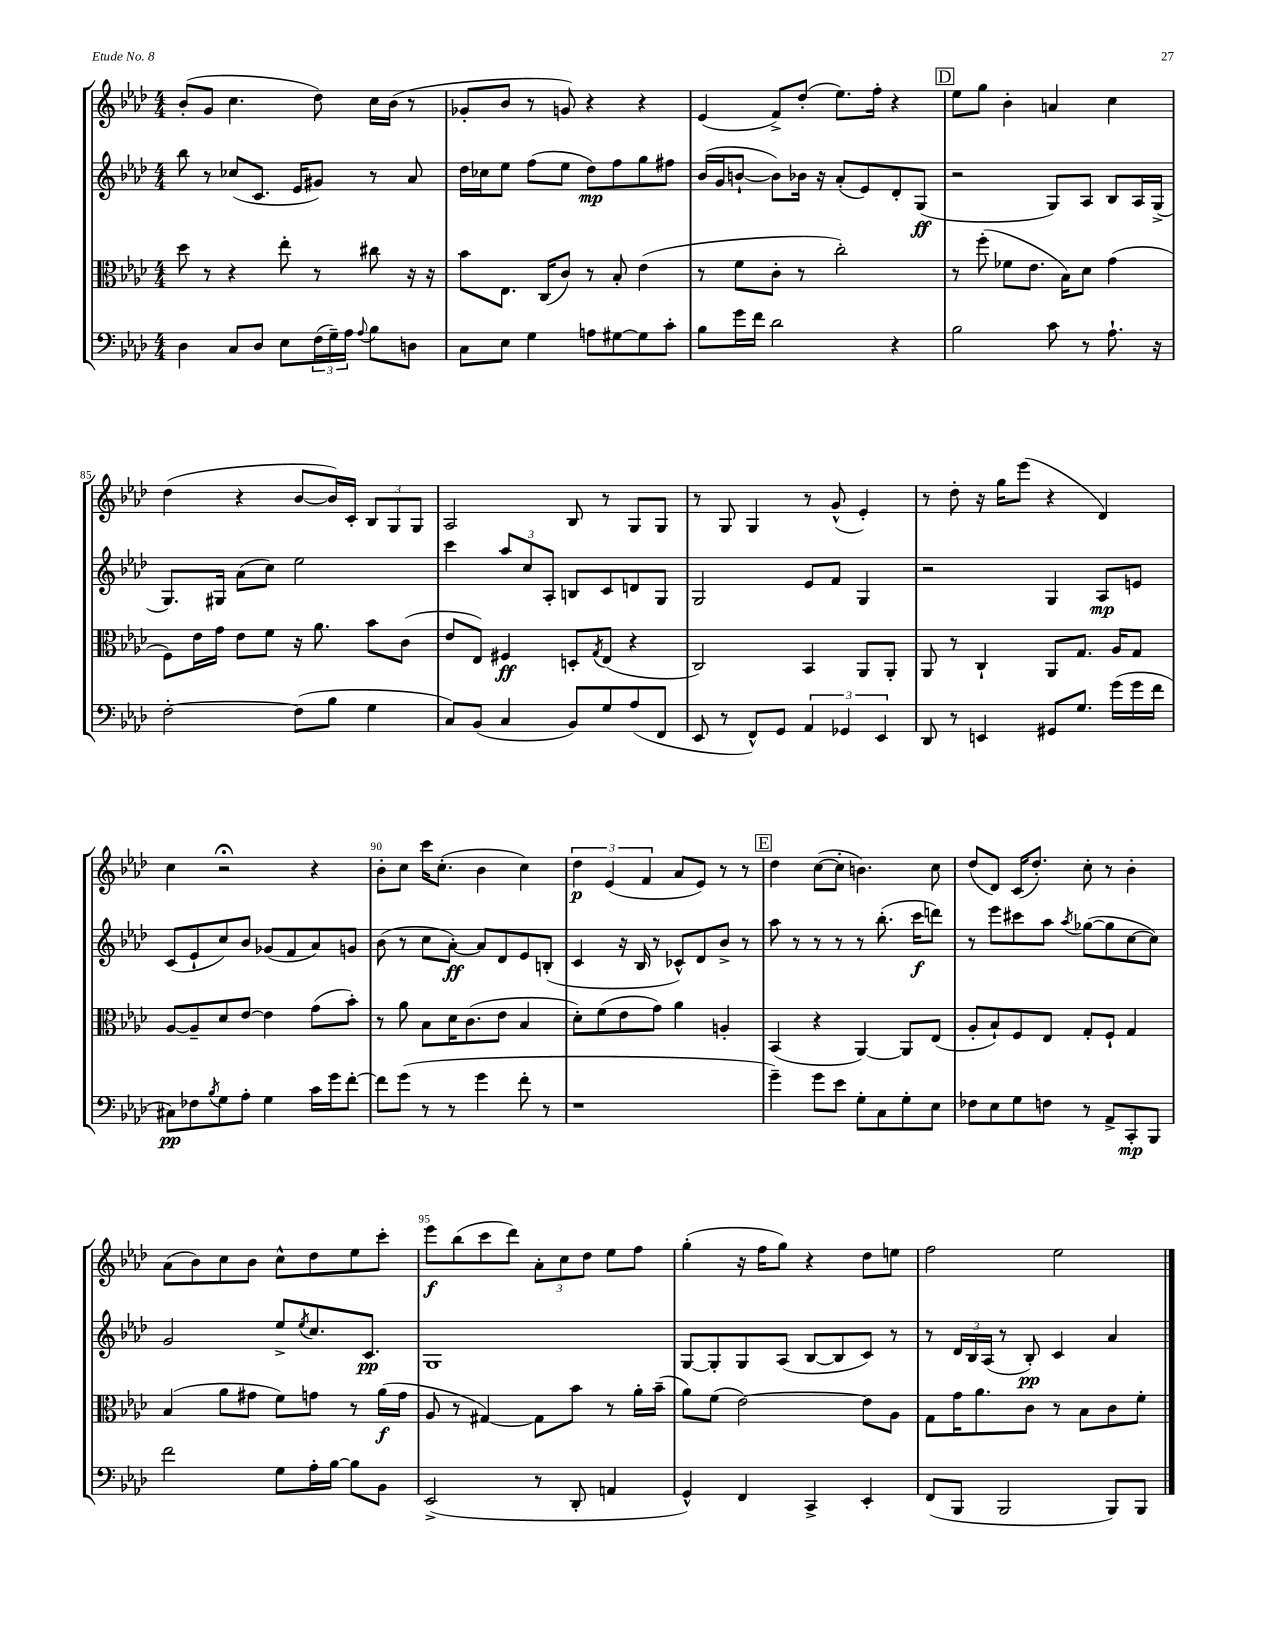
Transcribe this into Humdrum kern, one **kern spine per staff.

**kern	**dynam	**kern	**dynam	**kern	**dynam	**kern	**dynam
*part4	*part4	*part3	*part3	*part2	*part2	*part1	*part1
*staff4	*staff4	*staff3	*staff3	*staff2	*staff2	*staff1	*staff1
*clefF4	*	*clefC3	*	*clefG2	*	*clefG2	*
*k[b-e-a-d-]	*	*k[b-e-a-d-]	*	*k[b-e-a-d-]	*	*k[b-e-a-d-]	*
*M4/4	*	*M4/4	*	*M4/4	*	*M4/4	*
=81	=81	=81	=81	=81	=81	=81	=81
4D-\	.	8dd-\	.	8bb-\	.	(8b-'/L	.
.	.	8r	.	8r	.	8g/J	.
8C/L	.	4r	.	(8cc-X/L	.	4.cc\	.
8D-/J	.	.	.	8.c/J	.	.	.
8E-\L	.	8ee-'\	.	.	.	.	.
.	.	.	.	16e-/KL	.	.	.
(24F\L	.	8r	.	8g#X/J)	.	8dd-\)	.
24G~\)	.	.	.	.	.	.	.
24A-\JJ	.	.	.	.	.	.	.
8qqA-/	.	.	.	.	.	.	.
8B-\L	.	8cc#X\	.	8r	.	16cc\LL	.
.	.	.	.	.	.	(16b-\JJ	.
8Dn\J	.	16r	.	8a-/	.	8r	.
.	.	16r	.	.	.	.	.
=82	=82	=82	=82	=82	=82	=82	=82
8C\L	.	8b-\L	.	16dd-\LL	.	8g-X'/L	.
.	.	.	.	16cc-X\J	.	.	.
8E-\J	.	8.E-\J	.	8ee-\J	.	8b-/J	.
4G\	.	.	.	(8ff\L	.	8r	.
.	.	(16C/KL	.	.	.	.	.
.	.	8c/J)	.	8ee-\J	.	8gn/)	.
8An\L	.	8r	.	8dd-\L)	mp	4r	.
[8G#X\	.	8B-'/	.	8ff\	.	.	.
8G#\]	.	(4e-\	.	8gg\	.	4r	.
8c'\J	.	.	.	8ff#X\J	.	.	.
=83	=83	=83	=83	=83	=83	=83	=83
8B-\L	.	8r	.	(16b-/LL	.	(4e-/	.
.	.	.	.	16g/J	.	.	.
16g\L	.	8f\L	.	[8bn`/J	.	.	.
16f\JJ	.	.	.	.	.	.	.
2d-\	.	8c'\J	.	8b\L])	.	8f^/L)	.
.	.	8r	.	16b-X\Jk	.	(8dd-'/J	.
.	.	.	.	16r	.	.	.
.	.	2cc'\)	.	(8a-'/L	.	8.ee-\L)	.
.	.	.	.	8e-/)	.	.	.
.	.	.	.	.	.	16ff'\Jk	.
4r	.	.	.	8d-'/	.	4r	.
.	.	.	.	(8G/J	ff	.	.
!!LO:REH:place=s1:t=D
=84	=84	=84	=84	=84	=84	=84	=84
2B-\	.	8r	.	2r	.	8ee-\L	.
.	.	(8ff'\	.	.	.	8gg\J	.
.	.	8f-X\L	.	.	.	4b-'\	.
.	.	8.e-\J	.	.	.	.	.
8c\	.	.	.	8G/L)	.	4an/	.
.	.	16B-\KL)	.	.	.	.	.
8r	.	8d-\J	.	8A-/J	.	.	.
8.A-`\	.	(4g\	.	8B-/L	.	4cc\	.
.	.	.	.	16A-/L	.	.	.
16r	.	.	.	(16G^/JJ	.	.	.
!!LO:LB:g=z
=85	=85	=85	=85	=85	=85	=85	=85
[2F'\	.	8F\L)	.	8.G/L)	.	(4dd-\	.
.	.	16e-\L	.	.	.	.	.
.	.	16g\JJ	.	16G#X/Jk	.	.	.
.	.	8e-\L	.	(8a-\L	.	4r	.
.	.	8f\J	.	8cc\J)	.	.	.
(8F\L]	.	16r	.	2ee-\	.	[8b-/L	.
.	.	8.a-\	.	.	.	.	.
8B-\J	.	.	.	.	.	16b-/L])	.
.	.	.	.	.	.	16c'/JJ	.
4G\	.	8b-\L	.	.	.	12B-/L	.
.	.	.	.	.	.	12G/	.
.	.	(8c\J	.	.	.	.	.
.	.	.	.	.	.	12G/J	.
=86	=86	=86	=86	=86	=86	=86	=86
8C/L)	.	8e-/L	.	4ccc\	.	2A-/	.
(8BB-/J	.	8E-/J)	.	.	.	.	.
4C/	.	4F#X/	ff	12aa-/L	.	.	.
.	.	.	.	12cc/	.	.	.
.	.	.	.	12A-'/J	.	.	.
8BB-/L)	.	8Dn'/L	.	8Bn/L	.	8B-/	.
.	.	8qG/	.	.	.	.	.
8G/	.	(8E-/J	.	8c/	.	8r	.
(8A-/	.	4r	.	8dn/	.	8G/L	.
8FF/J	.	.	.	8G/J	.	8G/J	.
=87	=87	=87	=87	=87	=87	=87	=87
8EE-/	.	2C/)	.	2G/	.	8r	.
8r	.	.	.	.	.	8G/	.
8FF^^/L)	.	.	.	.	.	4G/	.
8GG/J	.	.	.	.	.	.	.
6AA-/	.	4BB-/	.	8e-/L	.	8r	.
.	.	.	.	8f/J	.	(8g^^/	.
6GG-X/	.	.	.	.	.	.	.
.	.	8AA-/L	.	4G/	.	4e-'/)	.
6EE-/	.	.	.	.	.	.	.
.	.	8AA-'/J	.	.	.	.	.
=88	=88	=88	=88	=88	=88	=88	=88
8DD-/	.	8AA-/	.	2r	.	8r	.
8r	.	8r	.	.	.	8dd-'\	.
4EEn/	.	4C`/	.	.	.	16r	.
.	.	.	.	.	.	16gg\KL	.
.	.	.	.	.	.	(8eee-\J	.
8GG#X/L	.	8AA-/L	.	4G/	.	4r	.
8.G/J	.	8.G/J	.	.	.	.	.
.	.	.	.	8A-/L	mp	4d-/)	.
(16g\LL	.	16A-/KL	.	.	.	.	.
16g\	.	8G/J	.	8en/J	.	.	.
16f\JJ	.	.	.	.	.	.	.
!!LO:LB:g=z
=89	=89	=89	=89	=89	=89	=89	=89
8C#X\L)	pp	[8A-/L	.	(8c/L	.	4cc\	.
8F-X\	.	8A-~/]	.	8e-`/	.	.	.
8qB-/	.	.	.	.	.	.	.
8G\	.	8d-/	.	8cc/)	.	2r;<	.
8A-'\J	.	[8e-/J	.	8b-/J	.	.	.
4G\	.	4e-\]	.	(8g-X/L	.	.	.
.	.	.	.	8f/	.	.	.
16c\LL	.	(8g\L	.	8a-/)	.	4r	.
16g\J	.	.	.	.	.	.	.
[8f'\J	.	8b-'\J)	.	8gn/J	.	.	.
=90	=90	=90	=90	=90	=90	=90	=90
8f\L]	.	8r	.	(8b-\	.	8b-'\L	.
(8g\J	.	8a-\	.	8r	.	8cc\J	.
8r	.	8B-\L	.	8cc\L	.	16ccc\KL	.
.	.	.	.	.	.	(8.cc'\J	.
8r	.	16d-\K	.	[8a-'\J)	ff	.	.
.	.	(8.c\	.	.	.	.	.
4g\	.	.	.	8a-/L]	.	4b-\	.
.	.	8e-\J	.	8d-/	.	.	.
8f'\	.	4B-/	.	8e-/	.	4cc\)	.
8r	.	.	.	(8Bn'/J	.	.	.
=91	=91	=91	=91	=91	=91	=91	=91
1r	.	8d-'\L)	.	4c/	.	6dd-\	p
.	.	(8f\	.	.	.	.	.
.	.	.	.	.	.	(6e-/	.
.	.	8e-\	.	16r	.	.	.
.	.	.	.	16B-/	.	.	.
.	.	.	.	.	.	6f/	.
.	.	8g\J)	.	8r	.	.	.
.	.	4a-\	.	8c-X^^/L)	.	8a-/L	.
.	.	.	.	8d-/	.	8e-/J)	.
.	.	4An'/	.	8b-^/J	.	8r	.
.	.	.	.	8r	.	8r	.
!!LO:REH:place=s1:t=E
=92	=92	=92	=92	=92	=92	=92	=92
4g~\)	.	(4BB-/	.	8aa-\	.	4dd-\	.
.	.	.	.	8r	.	.	.
8g\L	.	4r	.	8r	.	([8cc\L	.
8e-\J	.	.	.	8r	.	8cc'\J]	.
8G'\L	.	[4AA-/)	.	8r	.	4.bn\)	.
8C\	.	.	.	(8.bb-'\	.	.	.
8G'\	.	8AA-/L]	.	.	.	.	.
.	.	.	.	16ccc\KL	f	.	.
8E-\J	.	(8E-/J	.	8dddn\J)	.	8cc\	.
=93	=93	=93	=93	=93	=93	=93	=93
8F-X\L	.	8A-'/L	.	8r	.	(8dd-/L	.
8E-\	.	8B-`/)	.	8eee-\L	.	8d-/J)	.
8G\	.	8F/	.	8ccc#X\	.	(16c/KL	.
.	.	.	.	.	.	8.dd-'/J)	.
8Fn\J	.	8E-/J	.	8aa-\J	.	.	.
.	.	.	.	8qaa-/	.	.	.
8r	.	8G'/L	.	([8gg-X\L	.	8cc'\	.
8AA-^/L	.	8F`/J	.	8gg-\]	.	8r	.
8CC'/	mp	4G/	.	[8cc\	.	4b-'\	.
8BBB-/J	.	.	.	8cc\J])	.	.	.
!!LO:LB:g=z
=94	=94	=94	=94	=94	=94	=94	=94
2f\	.	(4B-/	.	2g/	.	(8a-\L	.
.	.	.	.	.	.	8b-\)	.
.	.	8a-\L	.	.	.	8cc\	.
.	.	8g#X\J	.	.	.	8b-\J	.
8G\L	.	8f\L)	.	8ee-^/L	.	8cc^^\L	.
.	.	.	.	8qee-/	.	.	.
16A-'\L	.	8gn\J	.	8.cc/	.	8dd-\	.
[16B-\JJ	.	.	.	.	.	.	.
8B-\L]	.	8r	.	.	.	8ee-\	.
.	.	.	.	8.c/J	pp	.	.
8BB-\J	.	(16a-\LL	f	.	.	8ccc'\J	.
.	.	16g\JJ	.	.	.	.	.
=95	=95	=95	=95	=95	=95	=95	=95
(2EE-^/	.	8A-/	.	1G	.	8eee-\L	f
.	.	8r	.	.	.	(8bb-\	.
.	.	[4G#X/)	.	.	.	8ccc\	.
.	.	.	.	.	.	8ddd-\J)	.
8r	.	8G#\L]	.	.	.	12a-'\L	.
.	.	.	.	.	.	12cc\	.
8DD-'/	.	8b-\J	.	.	.	.	.
.	.	.	.	.	.	12dd-\J	.
4AAn/	.	8r	.	.	.	8ee-\L	.
.	.	16a-'\LL	.	.	.	8ff\J	.
.	.	(16b-~\JJ	.	.	.	.	.
=96	=96	=96	=96	=96	=96	=96	=96
4GG^^/)	.	8a-\L)	.	[8G/L	.	(4gg'\	.
.	.	(8f\J	.	8G'/]	.	.	.
4FF/	.	[2e-\)	.	8G/	.	16r	.
.	.	.	.	.	.	16ff\KL	.
.	.	.	.	(8A-/J	.	8gg\J)	.
4CC^/	.	.	.	[8B-/L	.	4r	.
.	.	.	.	8B-/]	.	.	.
4EE-'/	.	8e-\L]	.	8c/J)	.	8dd-\L	.
.	.	8A-\J	.	8r	.	8een\J	.
=97	=97	=97	=97	=97	=97	=97	=97
(8FF/L	.	8G\L	.	8r	.	2ff\	.
8BBB-/J	.	16g\K	.	24d-/LL	.	.	.
.	.	.	.	24B-/	.	.	.
.	.	8.a-\	.	.	.	.	.
.	.	.	.	(24A-/JJ	.	.	.
2BBB-/	.	.	.	8r	.	.	.
.	.	8c\J	.	8B-'/)	pp	.	.
.	.	8r	.	4c/	.	2ee-\	.
.	.	8B-\L	.	.	.	.	.
8BBB-/L)	.	8c\	.	4a-/	.	.	.
8BBB-/J	.	8f'\J	.	.	.	.	.
==	==	==	==	==	==	==	==
*-	*-	*-	*-	*-	*-	*-	*-
